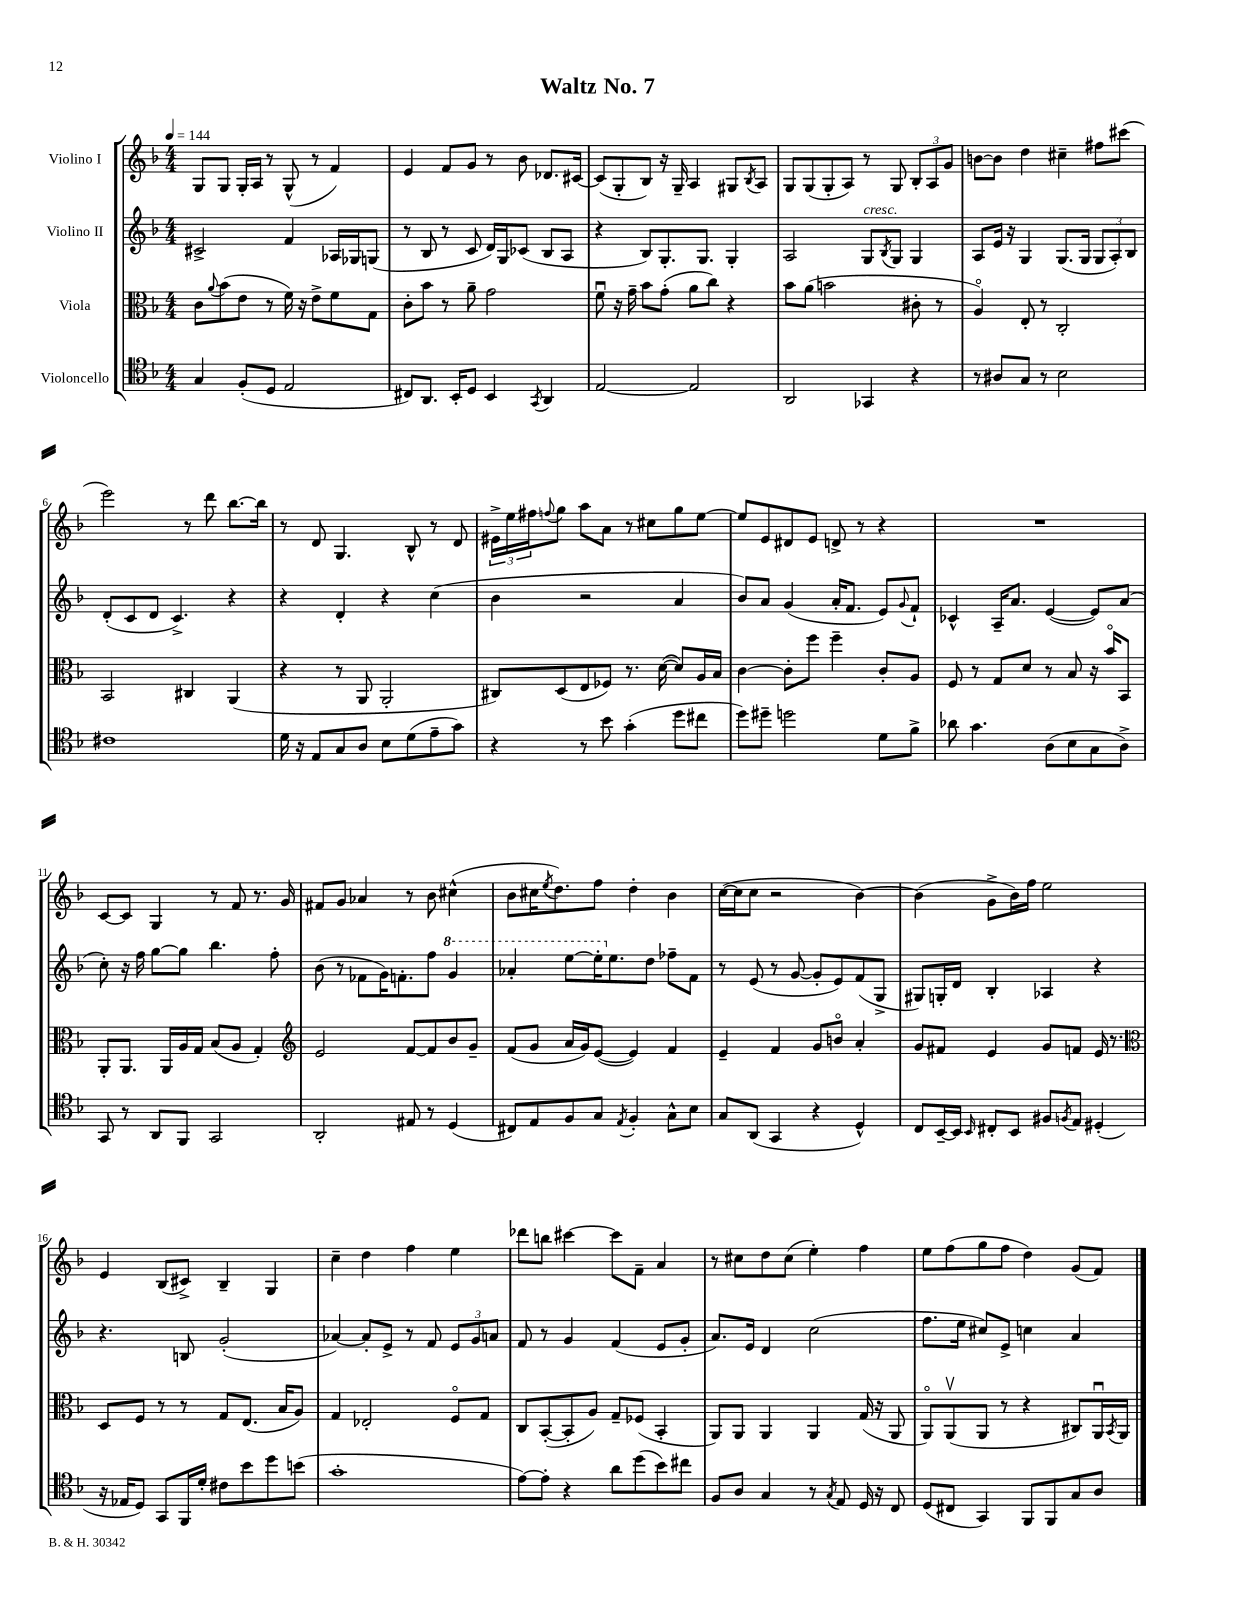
\header { title = "Waltz No. 7" }
<<
\new StaffGroup <<
\new Staff = "s0" \with { instrumentName = "Violino I" } {
    \clef treble \key f \major \numericTimeSignature \time 4/4 \tempo 4 = 144
    g8 g8 g16-. a16 r8 g8-^( r8 f'4) |
    e'4 f'8 g'8 r8 bes'8 des'8. cis'16~ |
    cis'8( g8-. bes8) r16 g16-- a4 gis8 \acciaccatura { bes8 } a8 |
    g8 g8( g8-. a8) r8 g8 \tuplet 3/2 { bes8-. a8 g'8 } |
    b'8~ b'8 d''4 cis''4-- fis''8 cis'''8( |
    e'''2) r8 d'''8 bes''8.~ bes''16 |
    r8 d'8 g4. bes8-^ r8 d'8 |
    \tuplet 3/2 { eis'16-> e''16 fis''16 } \appoggiatura { f''8 } g''8 a''8 a'8 r8 cis''8 g''8 e''8~ |
    e''8 e'8 dis'8 e'8 d'8-> r8 r4 |
    R1 |
    c'8~ c'8 g4 r8 f'8 r8. g'16 |
    fis'8 g'8 aes'4 r8 bes'8 cis''4-^( |
    bes'8 cis''16 \acciaccatura { e''8 } d''8.) f''8 d''4-. bes'4 |
    c''16~( c''16 c''8 r2 bes'4~) |
    bes'4( g'8-> bes'16) f''16 e''2 |
    e'4 bes8( cis'8->) bes4-- g4 |
    c''4-- d''4 f''4 e''4 |
    des'''8 b''8 cis'''4~ cis'''8 f'8-- a'4 |
    r8 cis''8 d''8 cis''8( e''4-.) f''4 |
    e''8 f''8( g''8 f''8 d''4) g'8( f'8) \bar "|." |
}
\new Staff = "s1" \with { instrumentName = "Violino II" } {
    \clef treble \key f \major \numericTimeSignature \time 4/4
    cis'2-> f'4 aes16 ges16 g8( |
    r8 bes8 r8 c'8 d'16) g16 ces'8( bes8 a8 |
    r4 bes8) g8.-. g8. g4-. |
    a2 g8^\markup { \italic "cresc." } \acciaccatura { bes8 } g8 g4 |
    a8 e'16 r16 g4 g8.( g16 \tuplet 3/2 { g8 a8-.) bes8 } |
    d'8-.( c'8 d'8 c'4.->) r4 |
    r4 d'4-. r4 c''4( |
    bes'4 r2 a'4 |
    bes'8) a'8 g'4( a'16-. f'8. e'8) \appoggiatura { g'8 } f'8-! |
    ces'4-^ a16-- a'8. e'4~( e'8) a'8( |
    c''8-.) r16 f''16 g''8~ g''8 bes''4. f''8-. |
    bes'8( r8 fes'8 g'16) f'8.-. f''8 \ottava #1 g''4 |
    aes''4-. e'''8~ e'''16-. \ottava #0 e''8. d''8 fes''8-- f'8 |
    r8 e'8( r8 g'8~ g'8-. e'8) f'8( g8-> |
    gis8) g16-. d'16 bes4-. aes4 r4 |
    r4. b8 g'2-.( |
    aes'4~) aes'8-. e'8-> r8 f'8 \tuplet 3/2 { e'8 g'8 a'8 } |
    f'8 r8 g'4 f'4( e'8 g'8-. |
    a'8.) e'16 d'4 c''2( |
    f''8. e''16 cis''8) e'8-> c''4 a'4 \bar "|." |
}
\new Staff = "s2" \with { instrumentName = "Viola" } {
    \clef alto \key f \major \numericTimeSignature \time 4/4
    c'8 \appoggiatura { a'8 } bes'8( e'8 r8 f'16) r16 e'8-> f'8 g8 |
    c'8-. bes'8 r8 a'8-- g'2 |
    f'8\downbow r16 g'16-- bes'8 g'8-.( a'8 c''8) r4 |
    bes'8 a'8( b'2 cis'8-. r8 |
    a4\flageolet) e8-. r8 c2-. |
    bes,2 cis4 a,4( |
    r4 r8 a,8 a,2-. |
    cis8) d8( e8 fes8) r8. d'16~( d'8) a16 bes16 |
    c'4~ c'8-. f''8 f''4-- c'8-. a8 |
    f8 r8 g8 d'8 r8 bes8 r16 bes'16\flageolet bes,8 |
    a,8-. a,8. a,16 a16 g16 bes8( a8 g4-.) |
    \clef treble e'2 f'8~ f'8 bes'8 g'8-- |
    f'8( g'8 a'16 g'16) e'8~( e'4) f'4 |
    e'4-- f'4 g'8 b'8\flageolet a'4-. |
    g'8 fis'8 e'4 g'8 f'8 e'16 r8. |
    \clef alto d8 f8 r8 r8 g8 e8.( bes16 a8) |
    g4 ees2-. f8\flageolet g8 |
    c8 bes,8~-.( bes,8-. a8) g8-- fes8( bes,4-. |
    a,8) a,8 a,4 a,4 g16( r16 a,8 |
    a,8\flageolet) a,8\upbow( a,8 r8 r4 cis8) a,16\downbow \acciaccatura { bes,8 } a,16 \bar "|." |
}
\new Staff = "s3" \with { instrumentName = "Violoncello" } {
    \clef tenor \key f \major \numericTimeSignature \time 4/4
    g4 f8-.( d8 e2 |
    cis8) a,8. bes,16-. d8 bes,4 \acciaccatura { g,8 } a,4 |
    e2~ e2 |
    a,2 ges,4 r4 |
    r8 ais8 g8 r8 bes2 |
    cis'1 |
    d'16 r16 e8 g8 a8 bes8 d'8( e'8-- g'8) |
    r4 r8 bes'8 g'4-.( d''8 cis''8 |
    d''8) dis''8-- d''2 d'8 f'8-> |
    aes'8 g'4. a8( bes8 g8 a8->) |
    g,8 r8 a,8 f,8 g,2 |
    a,2-. eis8 r8 d4( |
    cis8) e8 f8 g8 \acciaccatura { e8 } f4-. g8-^ bes8 |
    g8 a,8( g,4 r4 d4-^) |
    c8 bes,16~-- bes,16 \grace { bes,16 } cis8-. bes,8 fis8 \acciaccatura { f8 } e8 dis4-.( |
    r16 ees16 d8) g,8 f,16 d'16-. cis'8 bes'8 d''8 b'8( |
    g'1-. |
    e'8~) e'8-. r4 a'8 d''8( bes'8) cis''8 |
    f8 a8 g4 r8 \acciaccatura { g8 } e8 d16 r16 c8 |
    d8( cis8 g,4) f,8 f,8 g8 a8 \bar "|." |
}
>>
>>
